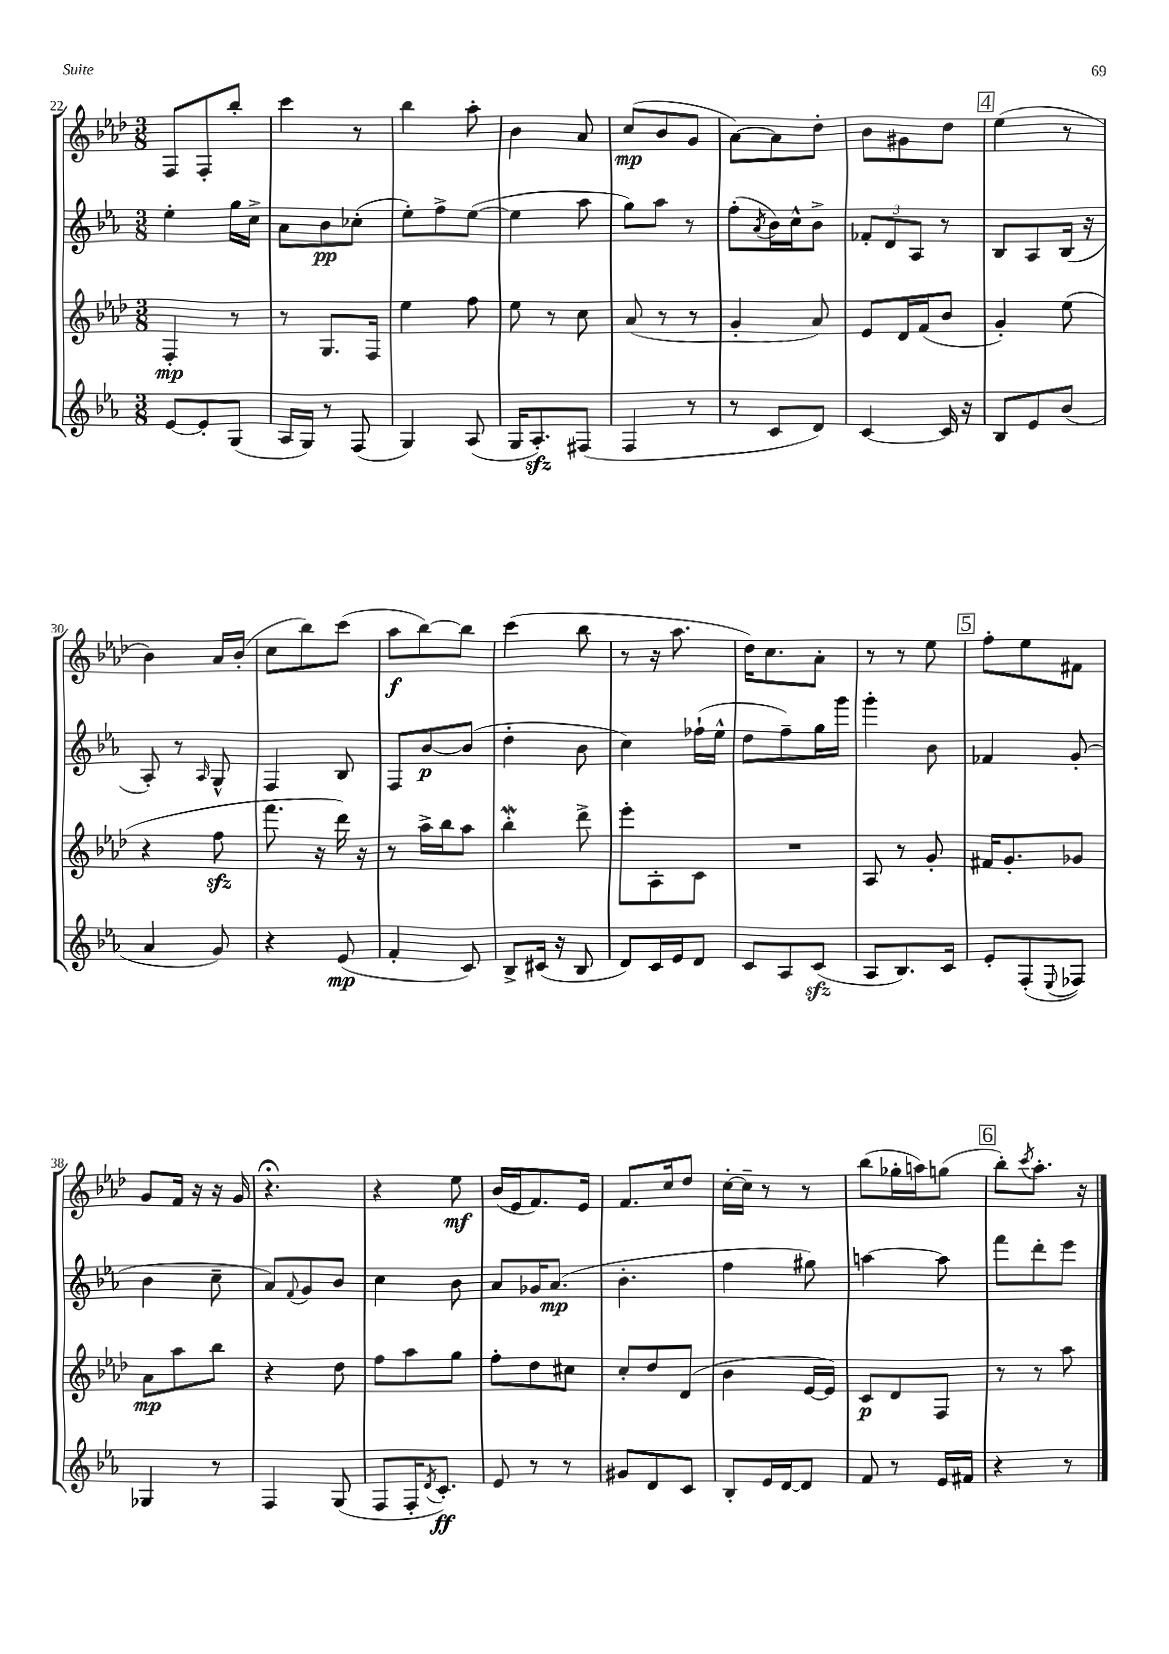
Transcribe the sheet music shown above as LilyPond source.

<<
\new StaffGroup <<
\new Staff = "s0" {
    \clef treble \key aes \major \numericTimeSignature \time 3/8
    f8 f8-. bes''8-. |
    c'''4 r8 |
    bes''4 aes''8-. |
    bes'4 aes'8 |
    c''8\mp( bes'8 g'8 |
    aes'8~) aes'8 des''8-. |
    bes'8 gis'8 des''8 |
    \mark \markup { \box "4" } ees''4( r8 |
    bes'4) aes'16 bes'16-.( |
    c''8 bes''8) c'''8( |
    aes''8\f bes''8~) bes''8 |
    c'''4( bes''8 |
    r8 r16 aes''8. |
    des''16) c''8. aes'8-. |
    r8 r8 ees''8 |
    \mark \markup { \box "5" } f''8-. ees''8 fis'8 |
    g'8 f'16 r16 r16 g'16 |
    r4.\fermata |
    r4 ees''8\mf |
    bes'16( ees'16 f'8.) ees'16 |
    f'8. c''16 des''8 |
    c''16~-. c''16-- r8 r8 |
    bes''8( ges''16-. a''16) g''8( |
    \mark \markup { \box "6" } bes''8-.) \acciaccatura { c'''8 } aes''8.-. r16 \bar "|." |
}
\new Staff = "s1" {
    \clef treble \key ees \major \numericTimeSignature \time 3/8
    ees''4-. g''16 c''16-> |
    aes'8 bes'8\pp ces''8-.( |
    ees''8-.) f''8-> ees''8~( |
    ees''4 aes''8 |
    g''8) aes''8 r8 |
    f''8-.( \acciaccatura { aes'8 } bes'16) c''16-^ bes'8-> |
    \tuplet 3/2 { fes'8-. d'8 aes8 } r8 |
    \mark \markup { \box "4" } bes8 aes8 bes16( r16 |
    aes8-.) r8 \grace { aes16 } g8-^ |
    f4 bes8 |
    f8 bes'8~\p bes'8( |
    d''4-. bes'8 |
    c''4) fes''16-!( ees''16-^ |
    d''8 f''8--) g''16 g'''16 |
    g'''4-. bes'8 |
    \mark \markup { \box "5" } fes'4 g'8-.( |
    bes'4 c''8-- |
    aes'8) \appoggiatura { f'8 } g'8 bes'8 |
    c''4 bes'8 |
    aes'8 ges'16 aes'8.\mp( |
    bes'4.-. |
    f''4 gis''8) |
    a''4~ a''8 |
    \mark \markup { \box "6" } f'''8 d'''8-. ees'''8 \bar "|." |
}
\new Staff = "s2" {
    \clef treble \key aes \major \numericTimeSignature \time 3/8
    f4-.\mp r8 |
    r8 g8. f16 |
    ees''4 f''8 |
    ees''8 r8 c''8 |
    aes'8( r8 r8 |
    g'4-. aes'8) |
    ees'8 des'16 f'16( bes'8 |
    \mark \markup { \box "4" } g'4-.) ees''8( |
    r4 f''8\sfz |
    f'''8. r16 des'''16) r16 |
    r8 aes''16-> bes''16 aes''8 |
    bes''4-.\mordent des'''8-> |
    ees'''8-. aes8-. c'8 |
    R4. |
    aes8 r8 g'8-. |
    \mark \markup { \box "5" } fis'16 g'8.-. ges'8 |
    aes'8\mp aes''8 bes''8 |
    r4 des''8 |
    f''8 aes''8 g''8 |
    f''8-. des''8 cis''8 |
    c''8-. des''8 des'8( |
    bes'4 ees'16~ ees'16) |
    c'8\p des'8 f8 |
    \mark \markup { \box "6" } r8 r8 aes''8 \bar "|." |
}
\new Staff = "s3" {
    \clef treble \key ees \major \numericTimeSignature \time 3/8
    ees'8~ ees'8-. g8( |
    aes16 g16) r8 f8( |
    g4) aes8( |
    g16 aes8.-.\sfz) fis8( |
    f4 r8 |
    r8 c'8 d'8) |
    c'4~ c'16 r16 |
    \mark \markup { \box "4" } bes8 ees'8 bes'8( |
    aes'4 g'8) |
    r4 ees'8\mp( |
    f'4-. c'8) |
    bes8-> cis'16( r16 bes8 |
    d'8) c'16 ees'16 d'8 |
    c'8 aes8 c'8\sfz( |
    aes8 bes8.) c'16 |
    \mark \markup { \box "5" } ees'8-. f8-.( \appoggiatura { ees8 } fes8) |
    ges4 r8 |
    f4 g8( |
    f8 f16-. \acciaccatura { d'8 } c'8.-.\ff) |
    ees'8 r8 r8 |
    gis'8 d'8 c'8 |
    bes8-. ees'16 d'16~ d'8 |
    f'8 r8 ees'16 fis'16 |
    \mark \markup { \box "6" } r4 r8 \bar "|." |
}
>>
>>
\layout { \context { \Score currentBarNumber = #22 } }
